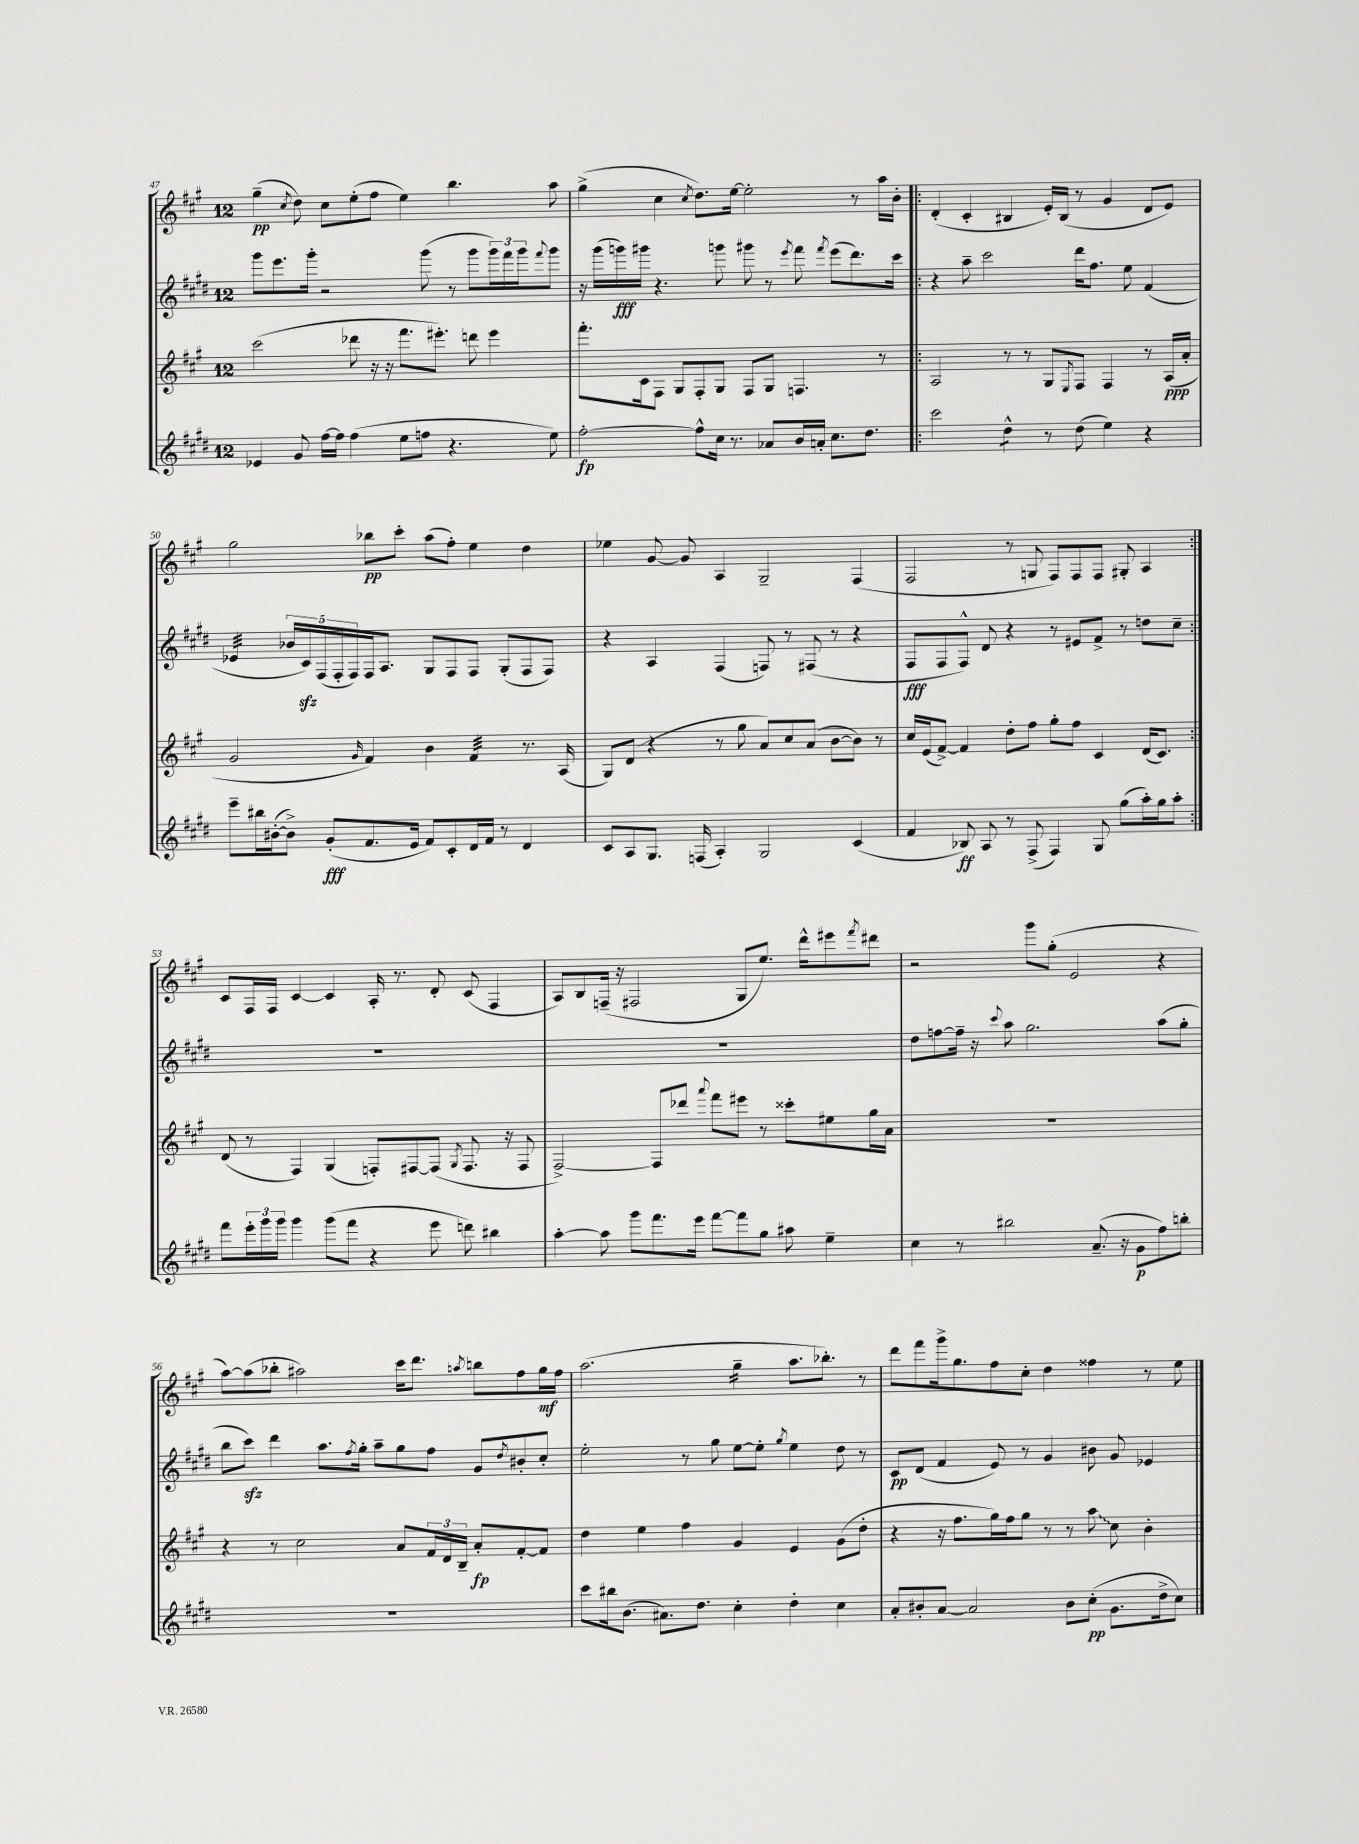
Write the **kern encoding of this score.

**kern	**kern	**kern	**kern
*staff4	*staff3	*staff2	*staff1
*clefG2	*clefG2	*clefG2	*clefG2
*k[f#c#g#d#]	*k[f#c#g#]	*k[f#c#g#d#]	*k[f#c#g#]
*M12/8	*M12/8	*M12/8	*M12/8
4e-	(2ccc#	8ggg#	(4gg#~
.	.	8.eee	.
.	.	.	8qcc#
8g#	.	.	8dd)
.	.	16ggg#'	.
[16ff#	.	2r	8cc#
16ff#]	.	.	.
(4ff#	8ddd-	.	(8ee'
.	16r	.	8ff#
.	16r	.	.
8ee	8.fff#	.	4ee)
8ff	.	(8ggg#	.
.	8.eee#')	.	.
4.r	.	8r	4.bb
.	8ddd	8ggg#	.
.	4eee#	24ggg#)	.
.	.	24fff#	.
.	.	24ggg#	.
.	.	8qqfff#	.
8ee)	.	8ggg#	8aa
=	=	=	=
[2ff#'	8.fff#'	16r	(4gg#^
.	.	(16ggg#	.
.	.	16ggg)	.
.	16c#	16ggg#	.
.	8F#	4.r	4cc#
.	8G#	.	.
.	.	.	8qcc#
8ff#^^]	8F#'	.	8.dd)
16cc#	8G#	8ggg	.
8.r	.	.	[16ee
.	8F#	8ggg#	2ee']
8a-	8G#	8r	.
.	.	8qeee	.
16b	4.F	8fff#	.
16a'	.	.	.
.	.	8qfff#	.
8.cc#	.	(8eee	.
.	.	8.ddd#)	8r
8.dd#	.	.	.
.	8r	.	16aa
.	.	16ccc#	16b'
=!|:	=!|:	=!|:	=!|:
2ccc#	2A	4r	(4d'
.	.	8aa~	4c#'
.	.	2ccc#	.
4dd#^^	8r	.	4B#
.	8r	.	.
8r	8G#	.	16e')
.	.	.	(16B#
.	8qE	.	.
(8dd#	8F#	16ddd#	8r
.	.	8.ff#	.
4ee)	4F#	.	4g#
.	.	8ee	.
4r	8r	(4f#	8d
.	(16A	.	8e)
.	16a'	.	.
=	=	=	=
8eee~	2g#	4e-	2gg#
16bb#	.	.	.
([16b#'	.	.	.
8b#^])	.	20b-	.
.	.	20c#)	.
.	.	(20F#	.
(8g#'	.	.	.
.	.	20F#'	.
.	.	20F#)	.
.	16qqg#	.	.
8.f#	4f#)	16F#	8bb-
.	.	8.A	.
.	.	.	8ccc#'
16e	.	.	.
8f#)	4b	8G#	(8aa
8c#'	.	8F#	8ff#')
16d#	4f#	8F#	4ee
16f#	.	.	.
8r	.	(8G#'	.
4d#	8.r	8F#	4dd
.	.	8F#)	.
.	(16A	.	.
=	=	=	=
8c#	8G#)	4r	4ee-
8A	(8d	.	.
8.G#	4r	4A	[8g#
.	.	.	8g#]
(16F	.	.	.
4A')	8r	(4F#	4A
.	8gg#	.	.
2G#	8a)	8F)	2G#~
.	8cc#	8r	.
.	(8a	(8F#	.
.	[8b	8r	.
(4c#	8b])	4r	(4F#
.	8r	.	.
=	=	=	=
4f#	16cc#	8F#	2F#
.	(16e	.	.
.	[8f#^)	8F#	.
8B-)	4f#]	8F#^^)	.
8A	.	8d#	.
8r	8dd'	4r	8r
(8F#^	8ff#	.	8G
4F#)	8gg#'	8r	8F#)
.	8ff#	8e#	8F#
8G#	4c#	8f#^	8F#
(8gg#	.	8r	8G#'
16aa')	(16d	8dd	4A
16gg#	8.c#)	.	.
8aa'	.	8cc#~	.
=:|!	=:|!	=:|!	=:|!
8fff#	(8d	1.r	8c#
24eee'	8r	.	16F#
24ggg#	.	.	.
.	.	.	16F#
24ggg#	.	.	.
4ggg#	4F#)	.	[4c#
(8ggg#	(4G#	.	4c#]
8fff#	.	.	.
4r	8F')	.	16A'
.	.	.	8.r
.	[8F#	.	.
8eee	(8F#]	.	8d'
.	8qG#	.	.
8ddd)	8.F#	.	(8c#
4bb#	.	.	4F#
.	16r	.	.
.	8F#	.	.
=	=	=	=
[4aa'	[2F#^)	1.r	8A)
.	.	.	8B
8aa]	.	.	(16F~
.	.	.	16r
8ggg#	.	.	2F#
8.fff#	8F#]	.	.
.	8ddd-	.	.
16eee	.	.	.
.	8qqaaa	.	.
[8fff#	8fff#	.	.
8fff#]	8eee#	.	8G#
8gg#	8r	.	8.ee)
8aa#	8ccc##'	.	.
.	.	.	16ddd^^
4ee~	8ee#	.	8eee#
.	.	.	8qfff#
.	16gg#	.	8ddd#
.	16a	.	.
=	=	=	=
4cc#	1.r	8dd#	2r
.	.	[8ff	.
8r	.	16ff~]	.
.	.	16r	.
.	.	8qqccc#	.
2bb#	.	8aa	.
.	.	2.gg#	8ggg#
.	.	.	(8gg#'
.	.	.	2e
(8.a~	.	.	.
16r	.	.	.
8g#	.	.	.
8ff#)	.	(8aa	4r
8bb'	.	8gg#'	.
=	=	=	=
1.r	4r	8bb	[8aa)
.	.	8ccc#)	(8aa]
.	8r	4ddd#	8bb-'
.	2cc#	.	2aa#)
.	.	8.aa	.
.	.	8qff#	.
.	.	16gg#'	.
.	.	8aa~	.
.	8a	8gg#	16ccc#
.	.	.	8.ddd
.	24f#	8ff#	.
.	24d	.	.
.	24B~	.	.
.	.	.	8qaa
.	8a'	8g#	8bb
.	.	8qdd#	.
.	[8f#'	8b#'	8ff#
.	8f#]	8cc#'	16gg#
.	.	.	16ff#
=	=	=	=
8ccc#	4dd	2ee'	(2.aa
16bb#	.	.	.
(8.b	.	.	.
.	4ee	.	.
8.a#)	.	.	.
.	4ff#	8r	.
8.dd#	.	.	.
.	.	8gg#	.
4cc#'	4g#	[8ee	4gg#~
.	.	8ee']	.
.	.	8qgg#	.
4dd#'	4e	4ee	8.aa
.	.	.	8.bb-')
4cc#	(8g#	8dd#	.
.	8dd'	8r	8r
=	=	=	=
8a'	4r	8c#	8ddd
8b#'	.	(8d#	8fff#
[8a	16r	4f#	16ggg#^
.	8.ff#	.	8.gg#
2a]	.	.	.
.	16gg#)	8e)	8ff#
.	16ff#	.	.
.	8gg#	8r	8cc#'
.	8r	4g#	4dd
8b#	8r	.	.
(8cc#'	8aa	8b#	4ff##
8.g#	8cc#	8g#	.
.	4b'	4e-	8r
16dd#^	.	.	.
8cc#)	.	.	8ee
==	==	==	==
*-	*-	*-	*-
